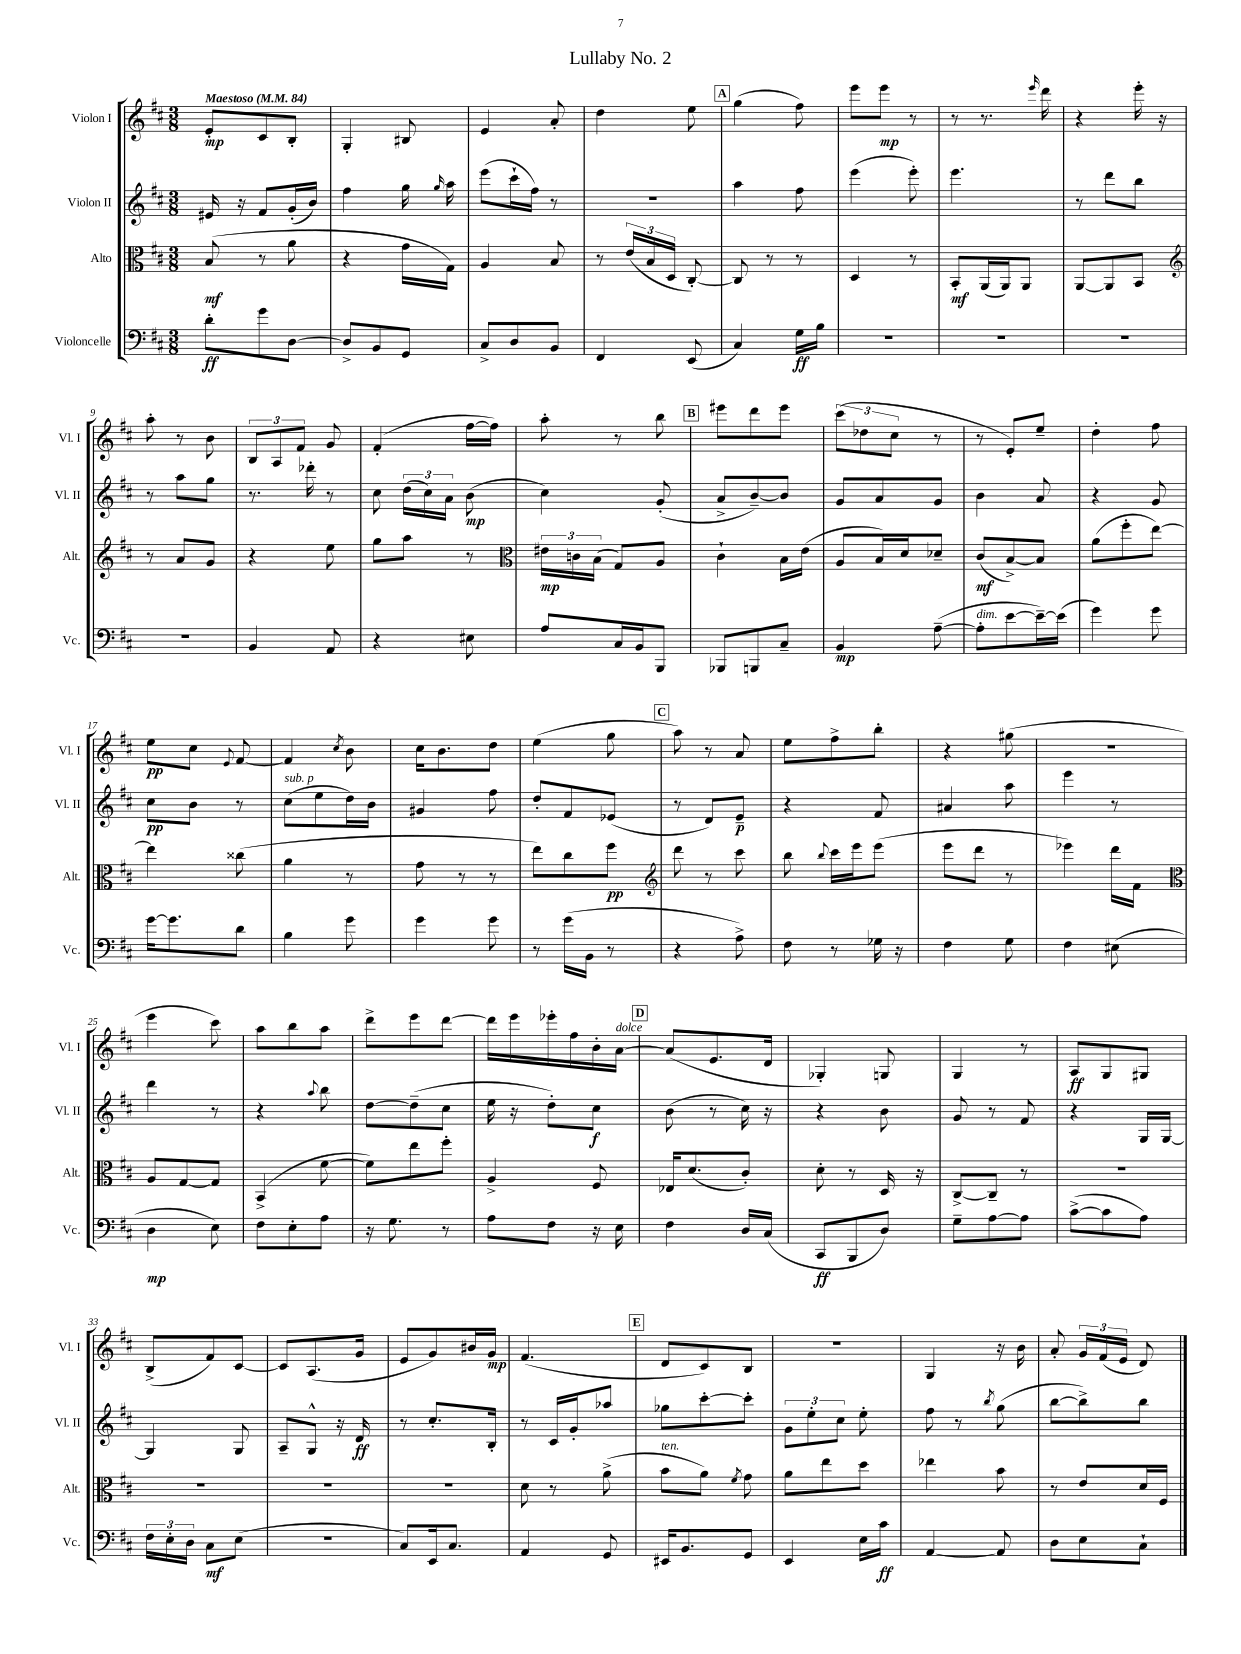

**kern	**kern	**kern	**kern
*staff4	*staff3	*staff2	*staff1
*clefF4	*clefC3	*clefG2	*clefG2
*k[f#c#]	*k[f#c#]	*k[f#c#]	*k[f#c#]
*M3/8	*M3/8	*M3/8	*M3/8
*MM84	*MM84	*MM84	*MM84
8d'\L	(8B/	16e#/	8e'/L
.	.	16r	.
8g\	8r	8f#/L	8c#/
[8D\J	8a\	(16g'/L	8B'/J
.	.	16b/JJ)	.
=	=	=	=
8D^/]L	4r	4ff#\	4G'/
8BB/	.	.	.
8GG/J	16g\LL	16gg\	8B#/
.	.	16qqgg/	.
.	16G\JJ)	16aa\	.
=	=	=	=
8C#^/L	4A/	(8eee\L	4e/
8D/	.	16ccc#`\L	.
.	.	16ff#\JJ)	.
8BB/J	8B/	8r	8a'/
=	=	=	=
4FF#/	8r	4.r	4dd\
.	(24e/LL	.	.
.	24B/	.	.
.	24D/JJ	.	.
(8EE/	[8C#'/)	.	8ee\
=	=	=	=
4C#/)	8C#/]	4aa\	(4gg\
.	8r	.	.
16G\LL	8r	8ff#\	8ff#\)
16B\JJ	.	.	.
=	=	=	=
4.r	4D/	(4eee\	8eee\L
.	.	.	8eee\J
.	8r	8eee'\)	8r
=	=	=	=
4.r	8BB'/L	4.eee\	8r
.	(16AA/L	.	8.r
.	16AA/J)	.	.
.	8AA/J	.	.
.	.	.	16qqeee/
.	.	.	16ddd\
=	=	=	=
4.r	[8AA/L	8r	4r
.	8AA/]	8ddd\L	.
.	8BB/J	8bb\J	16eee'\
.	.	.	16r
=	=	=	=
*	*clefG2	*	*
4.r	8r	8r	8aa'\
.	8a/L	8aa\L	8r
.	8g/J	8gg\J	8b\
=	=	=	=
4BB/	4r	8.r	12B/L
.	.	.	12A/
.	.	.	12f#/J
.	.	16ddd-'\	.
8AA/	8ee\	8r	8g/
=	=	=	=
4r	8gg\L	8cc#\	(4f#'/
.	8aa\J	(24dd\LL	.
.	.	24cc#\)	.
.	.	24a\JJ	.
8E#\	8r	(8b\	[16ff#\LL
.	.	.	16ff#\]JJ)
=	=	=	=
*	*clefC3	*	*
8A/L	24e#\LL	4cc#\)	8aa'\
.	24c\	.	.
.	(24B\JJ	.	.
16C#/L	8G/L)	.	8r
16BB/J	.	.	.
8BBB/J	8A/J	(8g'/	8bb\
=	=	=	=
8BBB-/L	4c#`\	8a^/L	8eee#\L
8BBB/	.	[8b~/)	8ddd\
8C#~/J	16B\LL	8b/]J	8eee#\J
.	(16e\JJ	.	.
=	=	=	=
4BB/	8A/L	8g/L	(12ccc#\L
.	.	.	12dd-\
.	16B/L)	8a/	.
.	.	.	12cc#\J
.	16d/J	.	.
([8A~\	8d-~/J	8g/J	8r
=	=	=	=
8A'\]L	(8c#/L	4b\	8r
[8e\	[8B^/)	.	8e'/L)
16e~\_L)	8B/]J	8a/	8ee~/J
(16e\]JJ	.	.	.
=	=	=	=
4g\)	(8a\L	4r	4dd'\
.	8ff#'\	.	.
8g\	[8ee\J)	8g/	8ff#\
=	=	=	=
[16g\LK	4ee\]	8cc#\L	8ee\L
8.g\]	.	.	.
.	.	8b\J	8cc#\J
.	.	.	8qqe/
8d\J	(8cc##\	8r	[8f#/
=	=	=	=
4B\	4a\	(8cc#\L	4f#/]
.	.	8ee\	.
.	.	.	8qcc#/
8g\	8r	16dd\L)	8b\
.	.	16b\JJ	.
=	=	=	=
4g\	8g\	4g#/	16cc#\LK
.	.	.	8.b\
.	8r	.	.
8g\	8r	8ff#\	8dd\J
=	=	=	=
8r	8ee\L)	8dd'/L	(4ee\
(16g\LL	8cc#\	8f#/	.
16BB\JJ	.	.	.
8r	8ff#\J	(8e-/J	8gg\
=	=	=	=
*	*clefG2	*	*
4r	8ddd\	8r	8aa\)
.	8r	8d/L)	8r
8A^\)	8ccc#\	8e~/J	8a/
=	=	=	=
8F#\	8bb\	4r	8ee\L
.	8qqbb/	.	.
8r	16ccc#\LL	.	8ff#^\
.	16eee\J	.	.
16G-\	(8eee\J	8f#/	8bb'\J
16r	.	.	.
=	=	=	=
4F#\	8eee\L	4a#/	4r
.	8ddd\J	.	.
8G\	8r	8aa\	(8gg#\
=	=	=	=
4F#\	4eee-\)	4eee\	4.r
(8E#\	16ddd\LL	8r	.
.	16f#\JJ	.	.
=	=	=	=
*	*clefC3	*	*
4D\	8A/L	4ddd\	4eee\
.	[8G/	.	.
8E\)	8G/]J	8r	8ccc#\)
=	=	=	=
8F#\L	(4BB^/	4r	8aa\L
8E'\	.	.	8bb\
.	.	8qqaa/	.
8A\J	[8f#\	8bb\	8aa\J
=	=	=	=
16r	8f#\]L)	[8dd\L	8ddd^\L
8.G\	.	.	.
.	8ee\	(8dd~\]	8eee\
8r	8ff#'\J	8cc#\J	[8ddd\J
=	=	=	=
8A\L	4A^/	16ee\	16ddd\]LL
.	.	16r	16eee\
8F#\J	.	8dd'\L)	16eee-'\
.	.	.	16ff#\
16r	8F#/	8cc#\J	16b'\
16E\	.	.	[16a\JJ
=	=	=	=
4F#\	16E-/LK	(8b\	(8a/]L
.	(8.d/	.	.
.	.	8r	8.e/
16D/LL	8c#'/J)	16cc#\)	.
(16C#/JJ	.	16r	16d/Jk
=	=	=	=
8CC#/L	8d'\	4r	4G-'/)
8BBB/	8r	.	.
8D/J)	16D/	8b\	8G/
.	16r	.	.
=	=	=	=
8G~\L	[8C#^/L	8g/	4G/
[8A\	8C#~/]J	8r	.
8A\]J	8r	8f#/	8r
=	=	=	=
([8c#^\L	4.r	4r	8A/L
8c#\]	.	.	8G/
8A\J)	.	16G/LL	8G#/J
.	.	[16G/JJ	.
=	=	=	=
24F#\LL	4.r	4G/]	(8B^/L
24E'\	.	.	.
24D\JJ	.	.	.
8C#\L	.	.	8f#/)
(8E\J	.	8G/	[8c#/J
=	=	=	=
4.r	4.r	8A~/L	8c#/]L
.	.	8G^^/J	(8.A/
.	.	16r	.
.	.	16d/	16g/Jk
=	=	=	=
8C#/L)	4.r	8r	8e/L
16EE/k	.	8.cc#'/L	8g/)
8.C#/J	.	.	.
.	.	.	16b#/L
.	.	16B'/Jk	16g/JJ
=	=	=	=
4AA/	8d\	8r	(4.f#/
.	8r	16c#/LL	.
.	.	16g'/J	.
8GG/	(8a^\	8aa-/J	.
=	=	=	=
16EE#/LK	8b\L	8gg-\L	8d/L
8.BB/	.	.	.
.	8a\J)	[8ccc#'\	8c#/)
.	8qf#/	.	.
8GG/J	8g\	8ccc#'\]J	8B/J
=	=	=	=
4EE/	8a\L	12g\L	4.r
.	.	12ee'\	.
.	8ee\	.	.
.	.	12cc#\J	.
16E\LL	8dd\J	8ee'\	.
16c#\JJ	.	.	.
=	=	=	=
[4AA/	4ee-\	8ff#\	4G/
.	.	8r	.
.	.	8qbb/	.
8AA/]	8b\	(8gg\	16r
.	.	.	16b\
=	=	=	=
8D\L	8r	[8bb\L	8a'/
8E\	8e/L	8bb^\])	24g/LL
.	.	.	(24f#/
.	.	.	24e/JJ
8C#`\J	16d/L	8bb\J	8d/)
.	16F#/JJ	.	.
==	==	==	==
*-	*-	*-	*-
